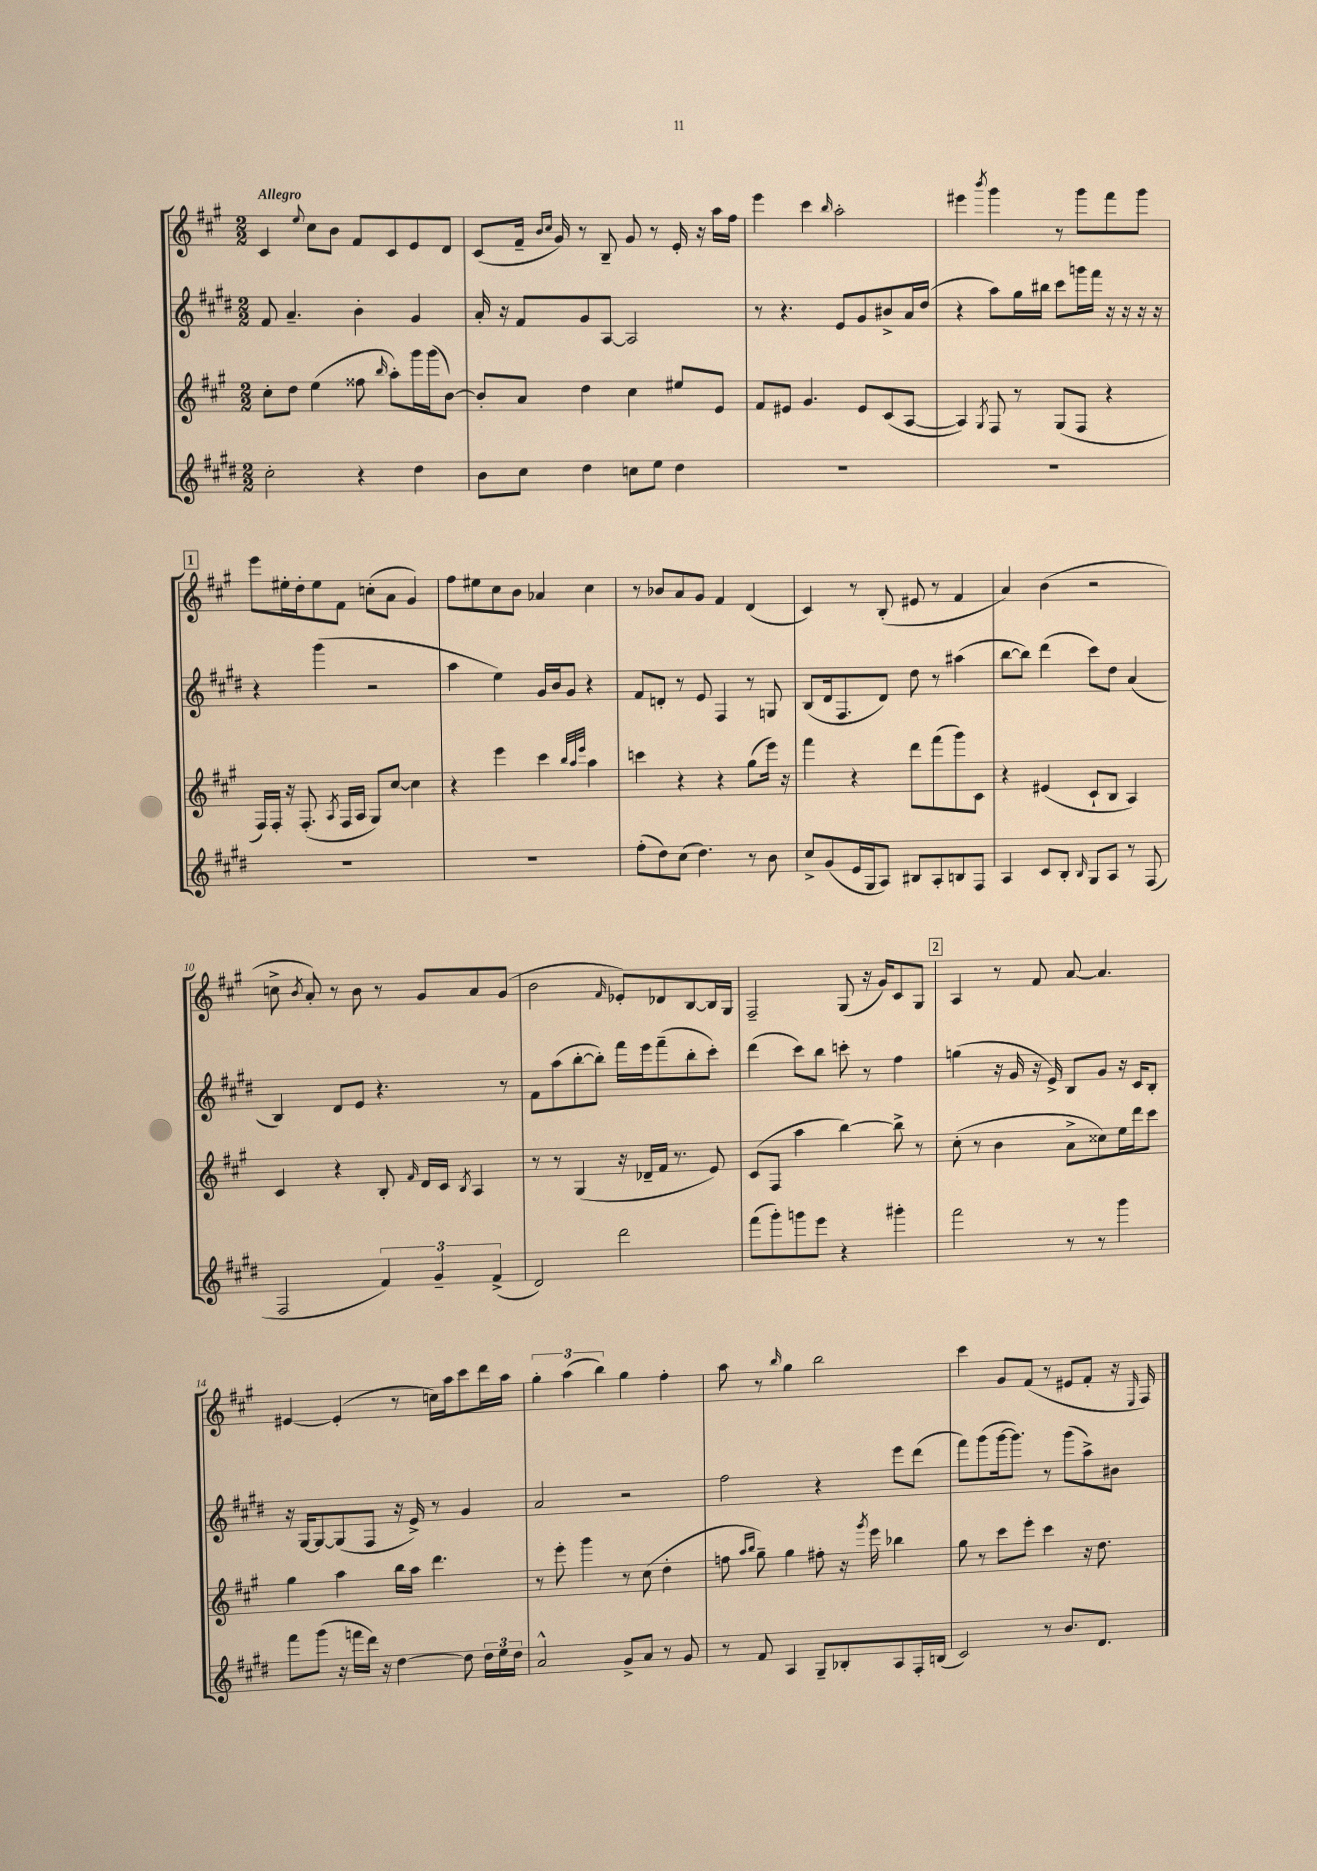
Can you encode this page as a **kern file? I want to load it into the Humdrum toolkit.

**kern	**kern	**kern	**kern
*staff4	*staff3	*staff2	*staff1
*clefG2	*clefG2	*clefG2	*clefG2
*k[f#c#g#d#]	*k[f#c#g#]	*k[f#c#g#d#]	*k[f#c#g#]
*M2/2	*M2/2	*M2/2	*M2/2
2cc#'	8cc#'	8f#	4c#
.	8dd	4.a~	.
.	.	.	8qqee
.	(4ee	.	8cc#
.	.	.	8b
4r	8ff##	4b'	8f#
.	16qqbb	.	.
.	8aa')	.	8c#
4dd#	16ggg#	4g#	8e
.	(16ggg#	.	.
.	[8b)	.	8d
=	=	=	=
8b	8b']	16a'	(8c#
.	.	16r	.
8cc#	8a	8f#	16f#~
.	.	.	16qqb
.	.	.	16qqcc#
.	.	.	16g#)
4dd#	4dd	8g#	8r
.	.	[8A	8B~
8cc	4cc#	2A]	8g#
8ee	.	.	8r
4dd#	8ee#	.	16e'
.	.	.	16r
.	8e	.	16aa
.	.	.	16ff#
=	=	=	=
1r	8f#	8r	4eee
.	8e#	4.r	.
.	4.g#	.	4ccc#
.	.	.	16qqbb
.	.	8e	2aa'
.	8e#	8g#	.
.	(8c#	8b#^	.
.	[8A	16a	.
.	.	(16dd#	.
=	=	=	=
1r	4A])	4r	4eee#
.	8qG#	.	8qbbb
.	8F#	8aa)	4ggg#
.	8r	16gg#	.
.	.	16bb#	.
.	(8G#	8ccc#	8r
.	8F#	16ggg	8ggg#
.	.	16fff#	.
.	4r	16r	8fff#
.	.	16r	.
.	.	16r	8ggg#
.	.	16r	.
=	=	=	=
1r	16F#)	4r	8eee
.	16F#'	.	.
.	16r	.	16ee#'
.	(8.F#'	.	16dd'
.	.	(4ggg#	8ee#
.	8qA	.	.
.	16F#	.	8f#
.	16A	.	.
.	8G#)	2r	(8cc'
.	[8cc#	.	8a
.	4cc#]	.	4g#)
=	=	=	=
1r	4r	4aa	8ff#
.	.	.	8ee#
.	4eee	4ee)	8cc#
.	.	.	8b
.	4ccc#	16g#	4a-
.	.	16b	.
.	.	8g#	.
.	32qqbb	.	.
.	32qqaa	.	.
.	32qqeee	.	.
.	4aa	4r	4cc#
=	=	=	=
(8ff#'	4ccc	8f#	8r
8dd#)	.	8d'	8b-
(8cc#	4r	8r	8a
4.dd#)	.	8e	8g#
.	4r	4F#	4f#
8r	(8gg#	8r	(4d
8b	16eee)	8G	.
.	16r	.	.
=	=	=	=
8cc#^	4fff#	(8B	4c#)
(8g#	.	16d#	.
.	.	8.F#	.
16e	4r	.	8r
16G#	.	.	.
8A)	.	8d#)	(8B'
8B#	8ddd	8dd#	8e#
8A'	(8fff#	8r	8r
8B	8ggg#)	(4aa#	4f#
8F#	8c#	.	.
=	=	=	=
4A	4r	[8bb	4a)
.	.	8bb])	.
8c#	(4e#	(4ddd#	(4b
8B'	.	.	.
16qqB	.	.	.
8G#	8c#`	8ccc#)	2r
8A	8B	8dd#	.
8r	4A)	(4a	.
(8F#	.	.	.
=	=	=	=
2F#	4c#	4B)	8cc^
.	.	.	8qb
.	.	.	8a')
.	4r	8d#	8r
.	.	8e	8b
6f#)	8B'	4.r	8r
.	16qqf#	.	.
.	16d	.	8g#
6g#~	.	.	.
.	16c#	.	.
.	8qB	.	.
.	4A	.	8a
(6f#^	.	.	.
.	.	8r	(8g#
=	=	=	=
2d#)	8r	8f#	2b
.	8r	(8aa	.
.	(4G#	[8bb'	.
.	.	8bb'])	.
.	.	.	16qqf#
2ddd#	16r	16fff#	8e-')
.	16d-~	16eee	.
.	16f#	(8fff#~	8d-
.	8.r	.	.
.	.	8bb'	[8B
.	8e)	8ccc#')	16B]
.	.	.	16G#
=	=	=	=
(8fff#	(8c#	(4ddd#	2F#~
8ggg#')	8F#	.	.
8ggg	4aa	8ccc#)	.
8eee	.	8bb	.
4r	[4bb)	8ccc'	(8G#
.	.	8r	16r
.	.	.	16g#)
4ggg#'	8bb^]	4ff#	8c#
.	8r	.	8G#
=	=	=	=
2fff#	(8cc#'	(4gg	4A
.	8r	.	.
.	4b	16r	8r
.	.	16g#	.
.	.	16r	8f#
.	.	16e^)	.
8r	8a^	8B	[8a
8r	8cc##)	8g#	4.a]
4ggg#	16ee	16r	.
.	16ddd	16c#	.
.	8ccc#	8B'	.
=	=	=	=
8fff#	4gg#	16r	[4e#
.	.	[16G#	.
(8ggg#	.	8G#_	.
16r	4aa	(8G#]	(4e#']
16fff	.	.	.
16ddd#)	.	8F#	.
16r	.	.	.
[4dd#	16bb	16r	8r
.	16aa	16e^)	.
.	4.ddd	8r	16cc)
.	.	.	16aa
8dd#]	.	4g#	8ccc#
24dd#	.	.	16ddd
24ee	.	.	.
.	.	.	16aa
24dd#	.	.	.
=	=	=	=
2a^^	8r	2a	6gg#'
.	8eee'	.	.
.	.	.	(6aa
.	4ggg#	.	.
.	.	.	6bb)
8g#^	8r	2r	4gg#
8a	(8cc#	.	.
8r	4dd'	.	4ff#'
8g#	.	.	.
=	=	=	=
8r	8ff	2ff#	8aa
.	16qqaa	.	.
.	16qqbb	.	.
8f#	8gg#~)	.	8r
.	.	.	16qqbb
4A	4gg#	.	4gg#
8G#~	8ff#'	4r	2bb
8B-'	16r	.	.
.	8qggg#	.	.
.	16eee	.	.
8A	4bb-	8eee	.
16F#'	.	(8ddd#	.
(16B	.	.	.
=	=	=	=
2c#)	8gg#	8fff#)	4ccc#
.	8r	(8ggg#	.
.	8ccc#	[16ggg#	8g#
.	.	8.ggg#])	.
.	8eee'	.	(8f#
8r	4ccc#	8r	8r
8.b	.	(8ggg#	8e#
.	16r	8aa^)	8f#'
8.d#	8.dd	.	.
.	.	8b#	16r
.	.	.	16qqE
.	.	.	16F#)
==	==	==	==
*-	*-	*-	*-
